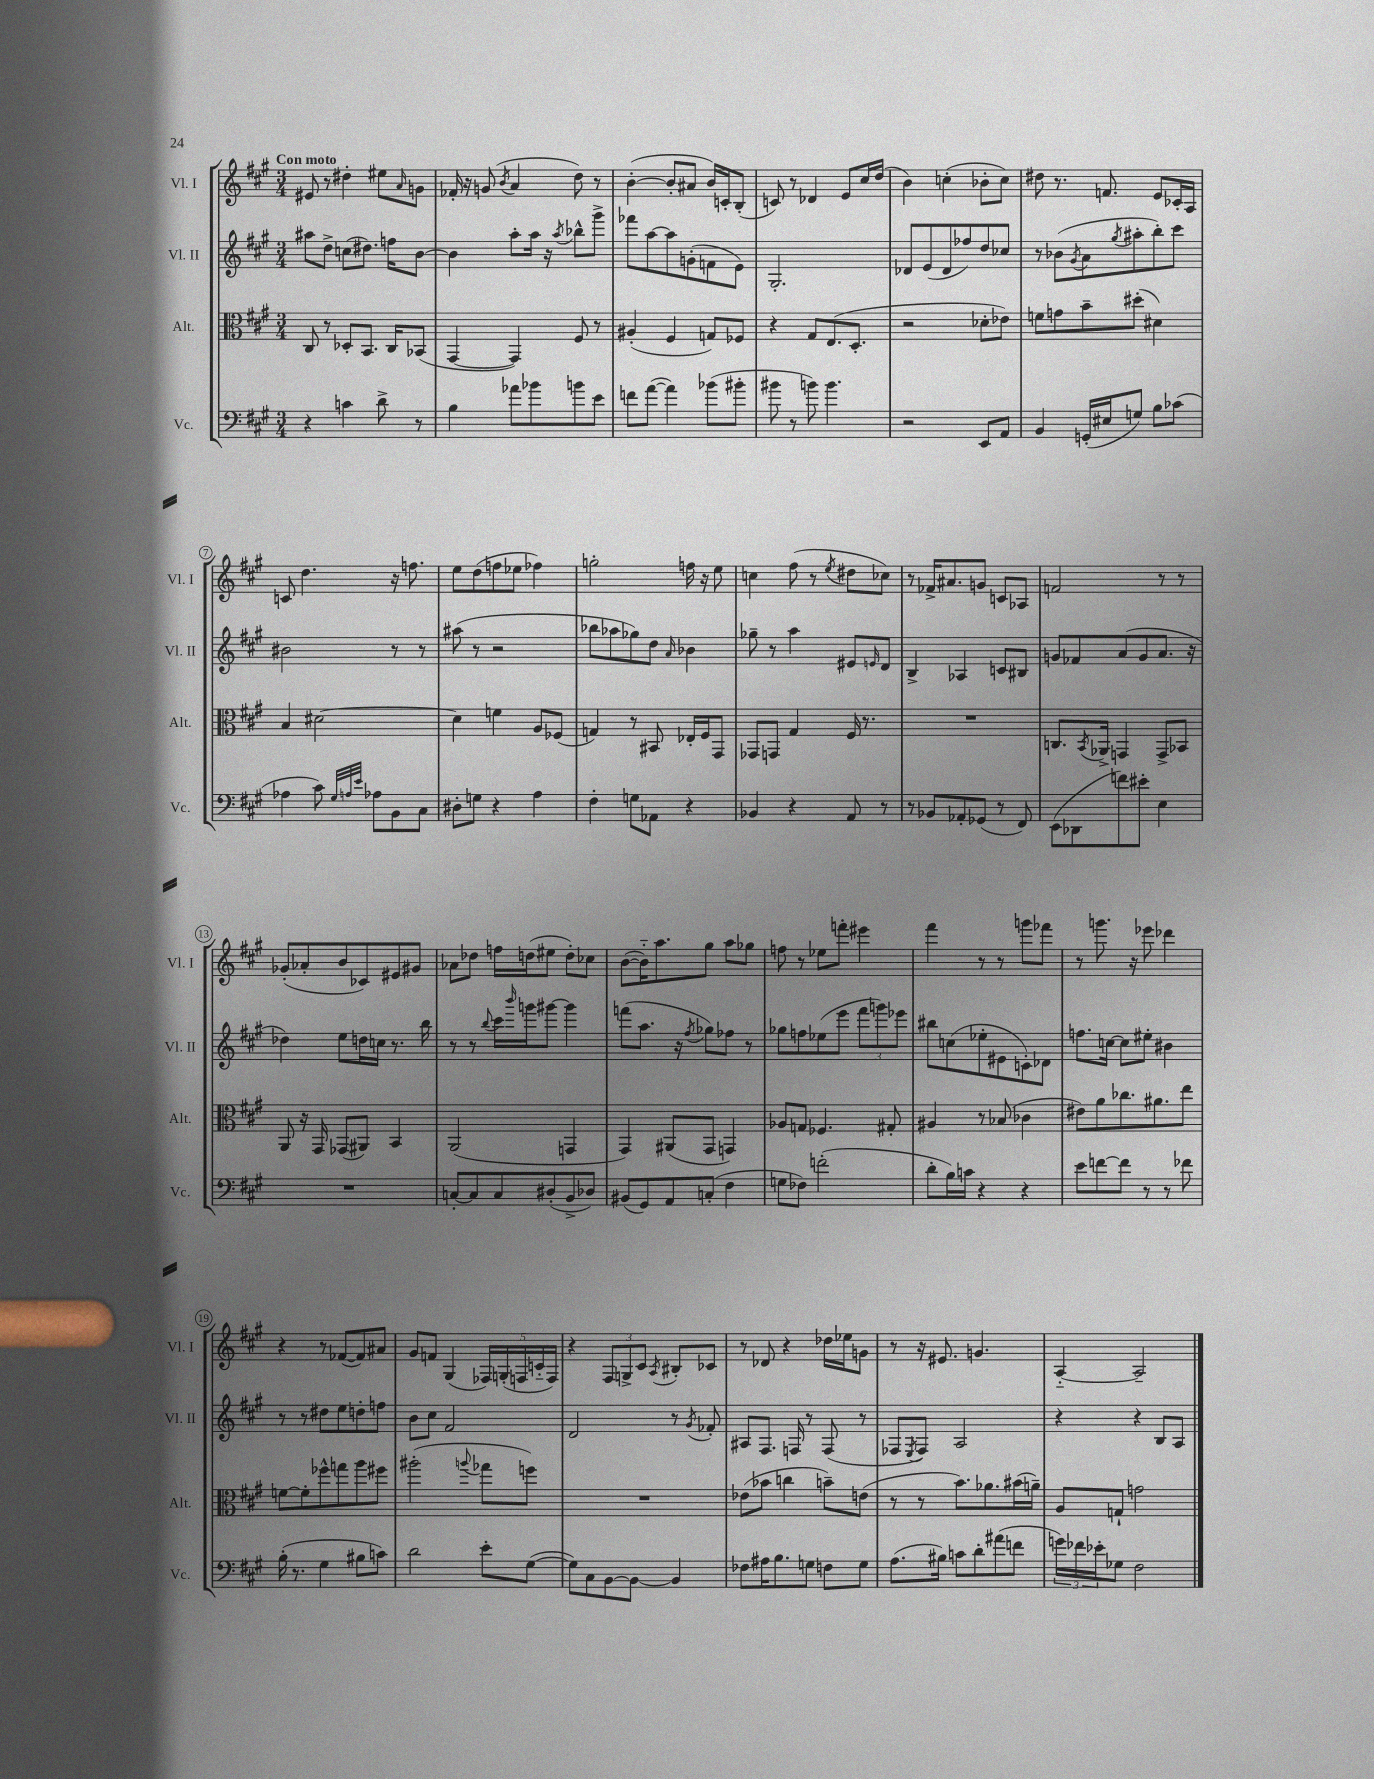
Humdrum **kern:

**kern	**kern	**kern	**kern
*staff4	*staff3	*staff2	*staff1
*clefF4	*clefC3	*clefG2	*clefG2
*k[f#c#g#]	*k[f#c#g#]	*k[f#c#g#]	*k[f#c#g#]
*M3/4	*M3/4	*M3/4	*M3/4
4r	8C#/	8aa#\L	8e#/
.	8r	8dd^\J	8r
4c\	8D-'/L	(8cc\L	4dd#'\
.	8.BB/J	8.dd#\J)	.
8d^\	.	.	8ee#\L
.	16C#/LK	16ff\LK	.
.	.	.	16qqa/
8r	(8BB-/J	[8b\J	8g\J
=	=	=	=
4B\	[4GG#/	4b\]	16f-'/
.	.	.	16r
.	.	.	(8g/
.	.	.	8qb/
8a-\L	4GG#/])	8aa'\L	4a/
8b-\	.	16aa\Jk	.
.	.	16r	.
.	.	8qaa/	.
8b\	8F#/	8bb-^^\L	8dd\)
8e\J	8r	8ggg#^\J	8r
=	=	=	=
8f\L	(4A#'/	8fff-\L	([4b'\
([8a\J	.	[8aa\	.
4a\])	4F#/	8aa\]	8b'/]L
.	.	(8g'\	8a#/J
(8b-\L	8G/L)	8f\	16b/LL)
.	.	.	16c'/J
8b#'\J	8F-/J	8e\J)	(8B'/J
=	=	=	=
8b#\	4r	2.G#'/	8c/)
8r	.	.	8r
8b\)	8G#/L	.	4d-/
4.b\	(8.E/	.	.
.	.	.	8e/L
.	8.D'/J	.	.
.	.	.	16cc#/L
.	.	.	(16dd/JJ
=	=	=	=
2r	2r	8d-/L	4b\)
.	.	(8e/	.
.	.	8d-/	(4cc'\
.	.	8ff-/)	.
8EE/L	8d-'\L	8dd/	8b-'\L
8AA/J	8e-\J)	8cc-/J	8cc\J)
=	=	=	=
4BB/	8f\L	8r	8dd#\
.	8g\	(8b-\L	8.r
.	.	8qg#/	.
(16GG'/LL	8b~\	8a\	.
16E#/J	.	.	8.f/
.	.	8qgg#/	.
8G/J)	(8dd#'\J	8aa#'\	.
8B\L	4d#\)	8bb'\)	8e/L
(8c-\J	.	8ccc#\J	16c-'/L
.	.	.	16A/JJ
=	=	=	=
4A-\	4B/	2b#\	8c/
.	.	.	4.dd\
8c#\)	[2d#\	.	.
32qqG#/LLL	.	.	.
32qqA/	.	.	.
32qqe/JJJ	.	.	.
8A-\L	.	.	.
8BB\	.	8r	16r
.	.	.	8.ff\
8C#\J	.	8r	.
=	=	=	=
8D#'\L	4d#\]	(8aa#\	8ee\L
8G\J	.	8r	(8dd\
4r	4f\	2r	8ff\
.	.	.	8ee-\J
4A\	8A/L	.	4ff-\)
.	(8F-/J	.	.
=	=	=	=
4F#'\	4G/)	8bb-\L	2gg'\
.	.	8aa-\	.
8G\L	8r	8gg-\)	.
8AA-\J	8BB#/	8dd\J	.
.	.	16qqa/	.
4r	16E-'/LL	4b-\	16ff\
.	16F#/J	.	16r
.	8GG#/J	.	8ee\
=	=	=	=
4BB-/	8GG-/L	8gg-~\	4cc\
.	8GG/J	8r	.
4r	4G#/	4aa\	(8ff#\
.	.	.	8r
.	.	.	8qee/
8AA/	16F#/	8e#/L	8dd#\L
.	8.r	.	.
.	.	16qqe/	.
8r	.	8d/J	8cc-\J)
=	=	=	=
8r	2.r	4B^/	8r
8BB-/L	.	.	16f-^/LK
.	.	.	8.a#/
8AA-'/	.	4A-/	.
(8GG-/J	.	.	8g/J
8r	.	8c/L	8c/L
8FF#/)	.	8B#/J	8A-/J
=	=	=	=
(8EE\L	8.C/L	8g/L	2f/
8DD-\	.	8f-/	.
.	8qBB/	.	.
.	16AA-^/Jk	.	.
8f\)	4GG/	(8a/	.
8e#'\J	.	8g/	.
4E\	8GG^/L	8.a/J	8r
.	8BB-/J	.	8r
.	.	16r	.
=	=	=	=
2.r	8AA/	4dd-\)	(8g-'/L
.	16r	.	8a-'/
.	16GG#/	.	.
.	(8GG-/L	8ee\L	8b/
.	8AA#/J)	16dd\L	8c-/)
.	.	16cc\JJ	.
.	4BB/	8.r	8e#/
.	.	.	8g#/J
.	.	16bb\	.
=	=	=	=
[8C'/L	(2AA/	8r	8a-\L
8C/]	.	8r	8dd-\J
.	.	8qqbb/	.
8C/	.	16ccc#\LL	16ff\LL
.	.	16qqbbb/	.
.	.	16ggg\J	(16dd\J
(8D#'/	.	[8ggg#\J	8ee#\J
8BB^/	4GG/	4ggg#\]	8dd'\L)
8D-/J)	.	.	8cc-\J
=	=	=	=
(8BB#/L	4GG#/)	(8fff\L	([8b\L
8GG#/)	.	8.aa\J	16b'~\]K)
.	.	.	8.aa\
8AA/	(8AA#/L	.	.
.	.	16r	.
.	.	8qff#/	.
(8C'/J	8GG#/J	8gg-\L)	8gg#\J
4F#\	4GG/)	8ff-\J	8aa\L
.	.	8r	8gg-\J
=	=	=	=
8G\L	8A-/L	8gg-\L	8ff\
8F-\J)	8G/J	8ff\	8r
(2f'\	4.F-/	(8ee-\	8ee-\L
.	.	8eee\J	8fff'\J
.	.	12fff#\L	4eee#\
.	.	12ggg\)	.
.	8G#'/	.	.
.	.	12eee-\J	.
=	=	=	=
8d'\L	4A#/	8bb#\L	4fff#\
16B\L)	.	(8cc\	.
16c\JJ	.	.	.
4r	8r	8ee-'\	8r
.	(8B-/	8e#\	8r
4r	4c-\	8c'\)	8ggg\L
.	.	8d-\J	8fff-\J
=	=	=	=
8e\L	8e#\L)	8.ff\L	8r
[8f\	8a\	.	8.ggg\
.	.	[16cc\Jk	.
8f\]J	8.cc-\	8cc\]L	.
.	.	.	16r
8r	.	8ee#'\J	8eee-\
.	8.a#\	.	.
8r	.	4b#\	4ddd-\
8f-\	8ee\J	.	.
=	=	=	=
(16B'\	[8f\L	8r	4r
8.r	.	.	.
.	8f'\]	8r	.
4G#\	8ff-^^\	8dd#\L	8r
.	8gg\	8ee\	([8f-/L
8B#\L	8aa\	8dd'\	8f-/])
8c\J)	8ff#\J	8ff\J	8a#/J
=	=	=	=
2d\	(2aa#'\	8b\L	8g#/L
.	.	8cc#\J	8f/J
.	.	2f#/	(4G#/
.	8qqaa/	.	.
8e'\L	8gg-\L	.	20F-/LL)
.	.	.	(20G'/
.	.	.	20F/
([8G#\J	8ff\J)	.	.
.	.	.	20c'~/
.	.	.	20F/JJ)
=	=	=	=
8G#\]L)	2.r	2d/	4r
8C#\	.	.	.
[8BB\	.	.	12F#/L
.	.	.	12G^/
8BB\_J	.	.	.
.	.	.	12c#/J
.	.	.	8qA/
4BB/]	.	8r	8B#'/L
.	.	8qg#/	.
.	.	8f-'/	8c-/J
=	=	=	=
8F-\L	(8e-\L	8A#/L	8r
16A#\K	8b-\J	8.F#/J	8d-/
8.B\	.	.	.
.	4cc\	.	4r
.	.	16F/	.
8G\J	.	8r	.
8F\L	8b~\L)	(8F/	16dd-\LL
.	.	.	16ee-\J
8G\J	(8e\J	8r	8g\J
=	=	=	=
(8.A\L	8r	8F-/L	8r
.	.	8qE/	.
.	8r	8F-/J)	16r
16B#\Jk)	.	.	8.e#/
8c\L	8.b\L)	2A/	.
8d'\	.	.	4.g/
.	8.a-\	.	.
(8a#\	.	.	.
8f\J	(16b#\L	.	.
.	16a~\JJ)	.	.
=	=	=	=
24g\LL)	8A/L	4r	[4A'~/
24f-\	.	.	.
24e-'\J	.	.	.
8G-\J	8G`/J	.	.
2F#\	2g\	4r	2A~/]
.	.	8B/L	.
.	.	8A/J	.
==	==	==	==
*-	*-	*-	*-
